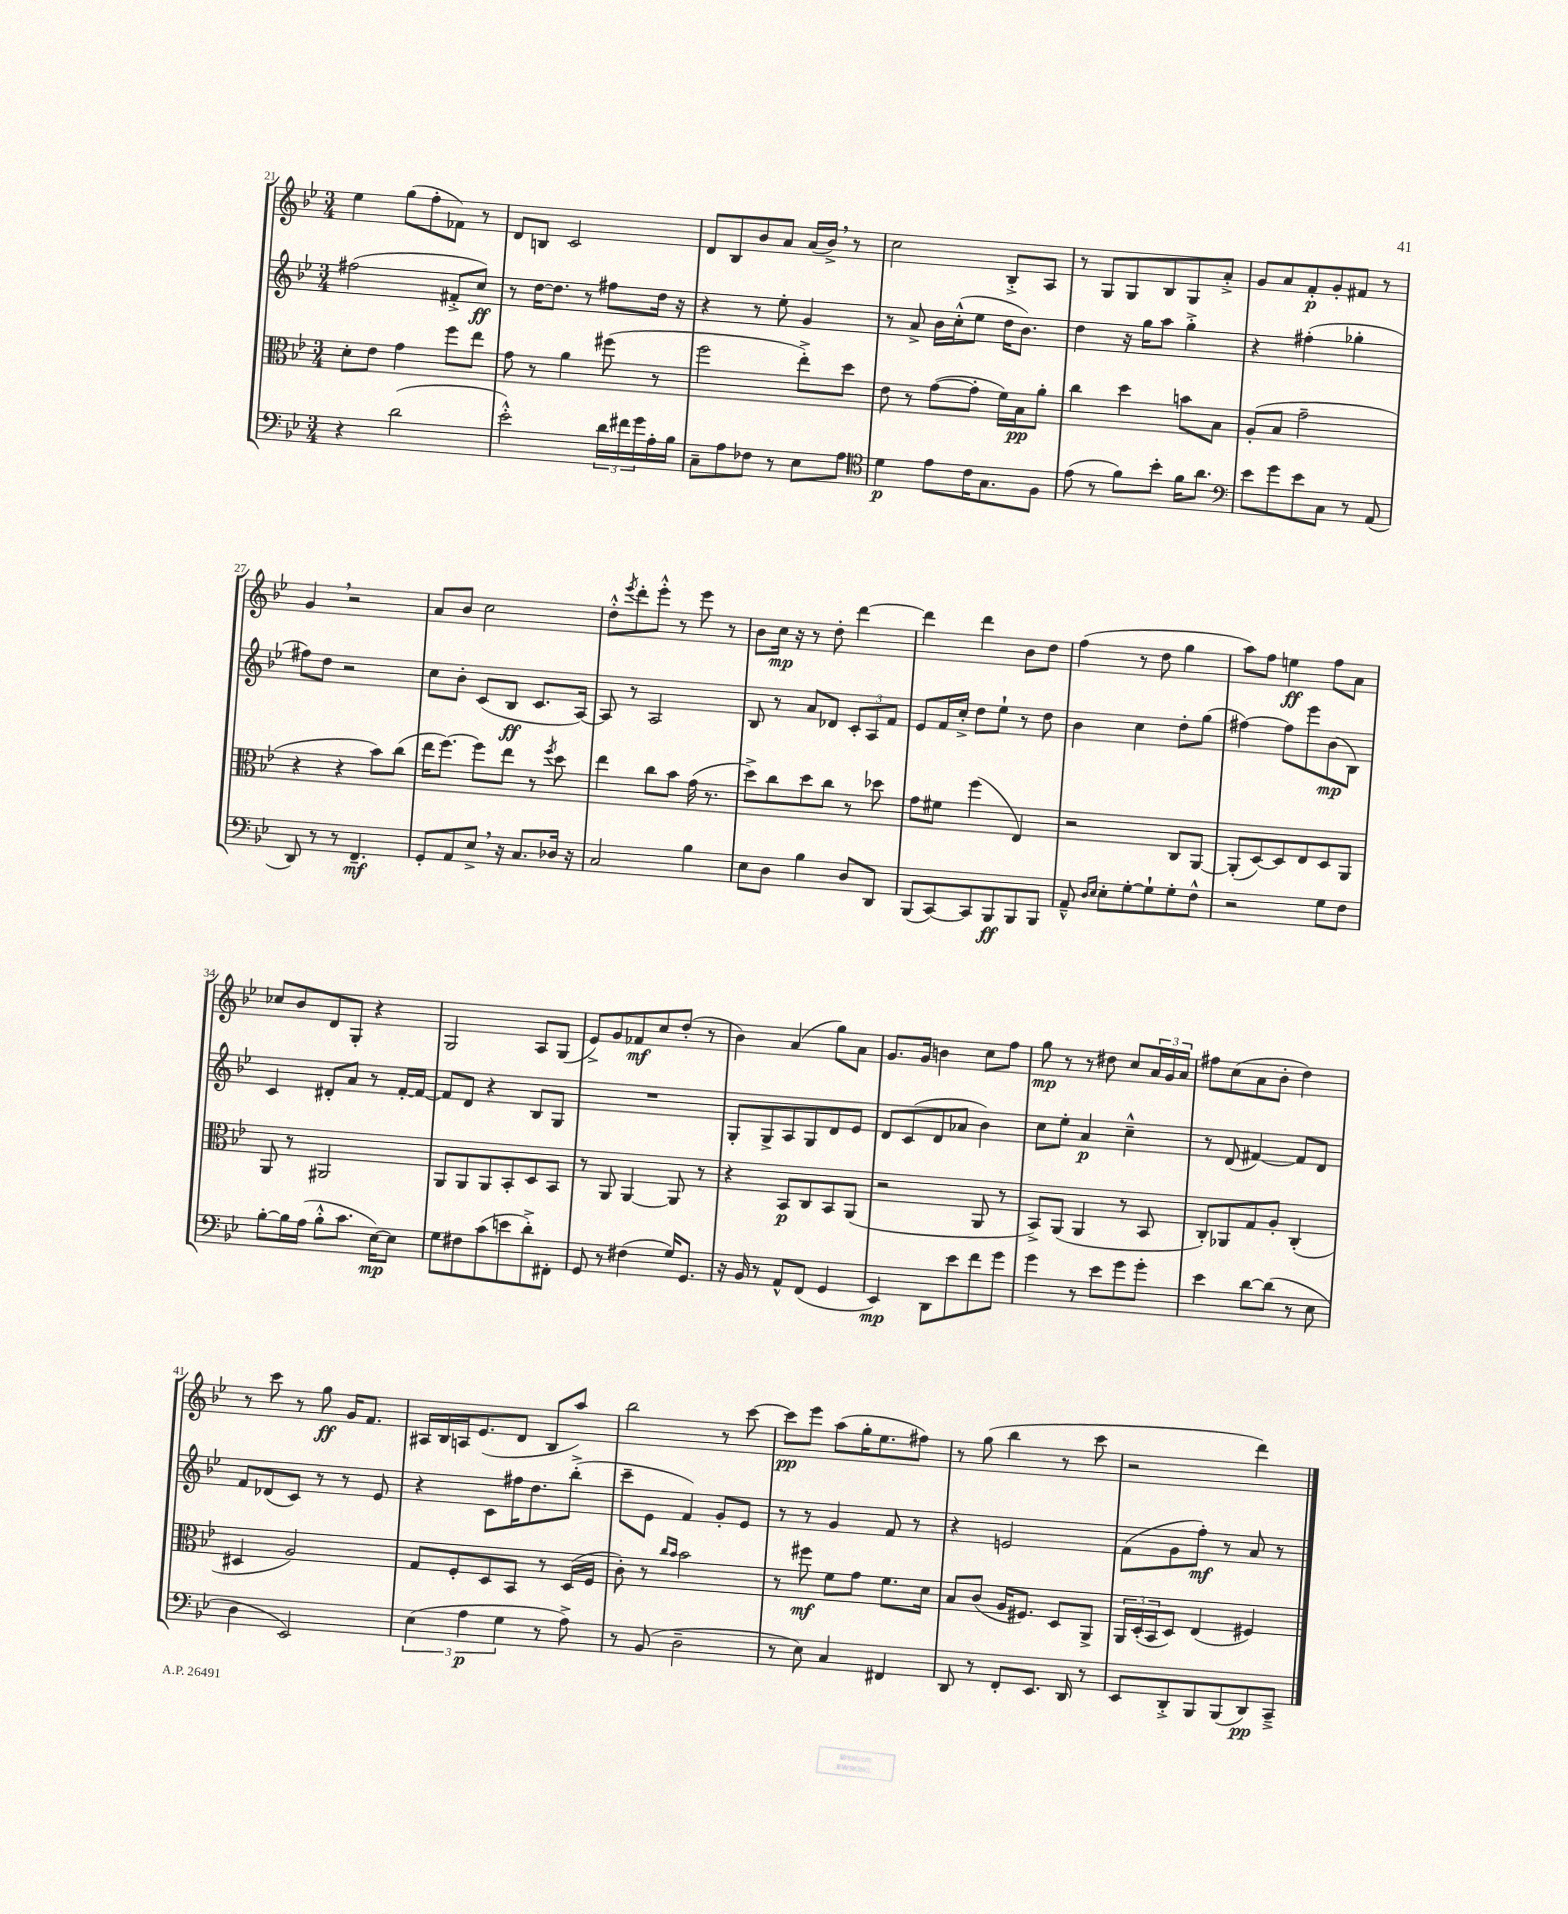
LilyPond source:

<<
\new StaffGroup <<
\new Staff = "s0" {
    \clef treble \key bes \major \numericTimeSignature \time 3/4
    ees''4 g''8( f''8-. fes'8) r8 |
    d'8 b8 c'2 |
    d'8 bes8 bes'8 a'8 a'16( bes'16->) \breathe r8 |
    c''2 bes8-.-> a8 |
    r8 g8 g8 bes8 g8 a'8-.-> |
    g'8 a'8 f'8-.\p g'8-. fis'8 r8 |
    g'4 \breathe r2 |
    a'8 bes'8 c''2 |
    d''8-.-^ \acciaccatura { ees'''8 } d'''8-. ees'''8-.-^ r8 ees'''8 r8 |
    bes'8 c''16\mp r16 r8 d''8-. d'''4~ |
    d'''4 d'''4 bes'8 d''8 |
    f''4( r8 d''8 g''4 |
    a''8) f''8 e''4\ff f''8 a'8 |
    ces''8 bes'8 d'8 g8-. r4 |
    g2 a8 g8( |
    ees'8->) g'8 fes'8\mf c''8 d''8-.( r8 |
    bes'4) a'4( g''8) a'8 |
    g'8. g'16 b'4 c''8 f''8 |
    g''8\mp r8 r8 dis''8 c''8 \tuplet 3/2 { a'16 g'16 a'16 } |
    fis''8 c''8( a'8 bes'8-. d''4) |
    r8 c'''8 r8 g''8\ff g'16 f'8. |
    ais16 bes16 a16 ees'8.( d'8 bes8 a''8) |
    bes''2 r8 c'''8~ |
    c'''8\pp ees'''8 a''8( g''16-. ees''8. fis''8) |
    r8 g''8( bes''4 r8 c'''8 |
    r2 d'''4) \bar "|." |
}
\new Staff = "s1" {
    \clef treble \key bes \major \numericTimeSignature \time 3/4
    fis''2( fis'8-.-> c''8\ff) |
    r8 d''16~ d''8. r8 fis''8 d''16 r16 |
    r4 r8 ees''8-. g'4 |
    r8 a'8-> bes'16 c''16-.-^( ees''8 d''16 bes'8.) |
    d''4 r16 g''16 a''8 g''4-.-> |
    r4 fis''4-.( ges''4-. |
    fis''8) d''8 r2 |
    c''8 bes'8-. c'8( bes8\ff c'8. a16~) |
    a8 r8 a2 |
    bes8 r8 a'8 des'8 \tuplet 3/2 { c'8-. a8 f'8 } |
    ees'8 f'16 c''16-.-> d''8 ees''8-! r8 d''8 |
    bes'4 c''4 d''8-. g''8( |
    fis''4~) fis''8 ees'''8 bes'8\mp( bes8) |
    c'4 dis'8-. a'8 r8 f'16~-. f'16~ |
    f'8 d'8 r4 bes8 g8 |
    R2. |
    g8-. g8-> a8 g8 d'8 ees'8 |
    d'8 c'8( d'8 aes'8 bes'4) |
    c''8 ees''8-. a'4\p c''4---^ |
    r8 d'8( fis'4~) fis'8 d'8 |
    f'8 des'8( c'8) r8 r8 ees'8 |
    r4 c'8 fis''16 d''8. bes''8-.->( |
    c'''8-- ees'8 f'4) g'8-. ees'8 |
    r8 r8 g'4 f'8 r8 |
    r4 e'2 |
    f'8( g'8 f''8-.\mf) r8 a'8 r8 \bar "|." |
}
\new Staff = "s2" {
    \clef alto \key bes \major \numericTimeSignature \time 3/4
    d'8-. ees'8 g'4 f''8 ees''8 |
    g'8 r8 a'4 fis''8( r8 |
    f''2 ees''8-.->) d''8 |
    ees'8 r8 g'8~( g'8-. f'16) bes16\pp a'8-. |
    c''4 d''4 b'8 bes8 |
    a8-.( bes8 g'2-- |
    r4 r4 bes'8) c''8( |
    ees''16 f''8.~) f''8 ees''8 r8 \acciaccatura { f''8 } d''8 |
    ees''4 c''8 bes'8 g'16( r8. |
    d''8->) c''8 d''8 c''8 r8 des''8 |
    g'8 fis'8 f''4( ees4) |
    r2 c8 a,8~ |
    a,8-.( d8~) d8 ees8 d8 a,8 |
    a,8 r8 ais,2 |
    a,8 a,8 a,8 bes,8-. d8 bes,8 |
    r8 a,8 a,4~ a,8 r8 |
    r4 bes,8\p c8 bes,8 a,8( |
    r2 a,8 r8 |
    bes,8->) a,8( a,4 r8 bes,8 |
    c8-.) aes,8 g8 a8-. c4-.( |
    dis4 a2) |
    g8 f8-. d8 bes,8 r8 d16( f16 |
    c'8-.) r8 \grace { c''16 bes'16 } bes'2 |
    r8 fis''8\mf f'8 g'8 f'8. d'16 |
    bes8 c'8( a16 fis8.) d8 a,8-> |
    \tuplet 3/2 { a,16 d16-.( bes,16 } d8) ees4( fis4) \bar "|." |
}
\new Staff = "s3" {
    \clef bass \key bes \major \numericTimeSignature \time 3/4
    r4 d'2( |
    ees'2-.-^) \tuplet 3/2 { d'16 fis'16 g'16 } a16-. bes16 |
    c8-- a8 fes8 r8 ees8 a8 |
    \clef tenor d'4\p ees'8 c'16 g8. f8 |
    ees'8( r8 f'8) bes'8-. f'16 a'8. |
    \clef bass ees'8 g'8 ees'8 c8 r8 a,8( |
    d,8) r8 r8 f,4.--\mf |
    g,8-. a,8 ees8-> \breathe r16 c8. des16 r16 |
    c2 bes4 |
    ees8 d8 bes4 d8 d,8 |
    bes,,8( c,8~) c,8 bes,,8\ff bes,,8 bes,,8 |
    a,8---^ \grace { d16 ees16 } ees8-. g8~-. g8-! g8-. f8-^ |
    r2 g8 f8 |
    bes8~-. bes16 a16( bes8-.-^ c'8. ees16~\mp) ees8 |
    g8 fis8 c'8( e'8 d'8-.->) fis,8-. |
    g,8 r8 fis4( g16) g,8. |
    r16 bes,16 r8 a,8-^ f,8( g,4 |
    ees,4\mp) d,8 ees'8 f'8 g'8 |
    g'4 r8 ees'8 g'8 g'8-. |
    ees'4 d'8~ d'8( r8 ees8 |
    d4 ees,2) |
    \tuplet 3/2 { ees4( a4\p g4 } r8 a8->) |
    r8 bes,8( d2-- |
    r8 ees8) c4 fis,4 |
    d,8 r8 f,8-. ees,8. d,16 r8 |
    ees,8 d,8-.-> bes,,8 bes,,8( d,8\pp) c,8---> \bar "|." |
}
>>
>>
\layout { \context { \Score currentBarNumber = #21 } }
